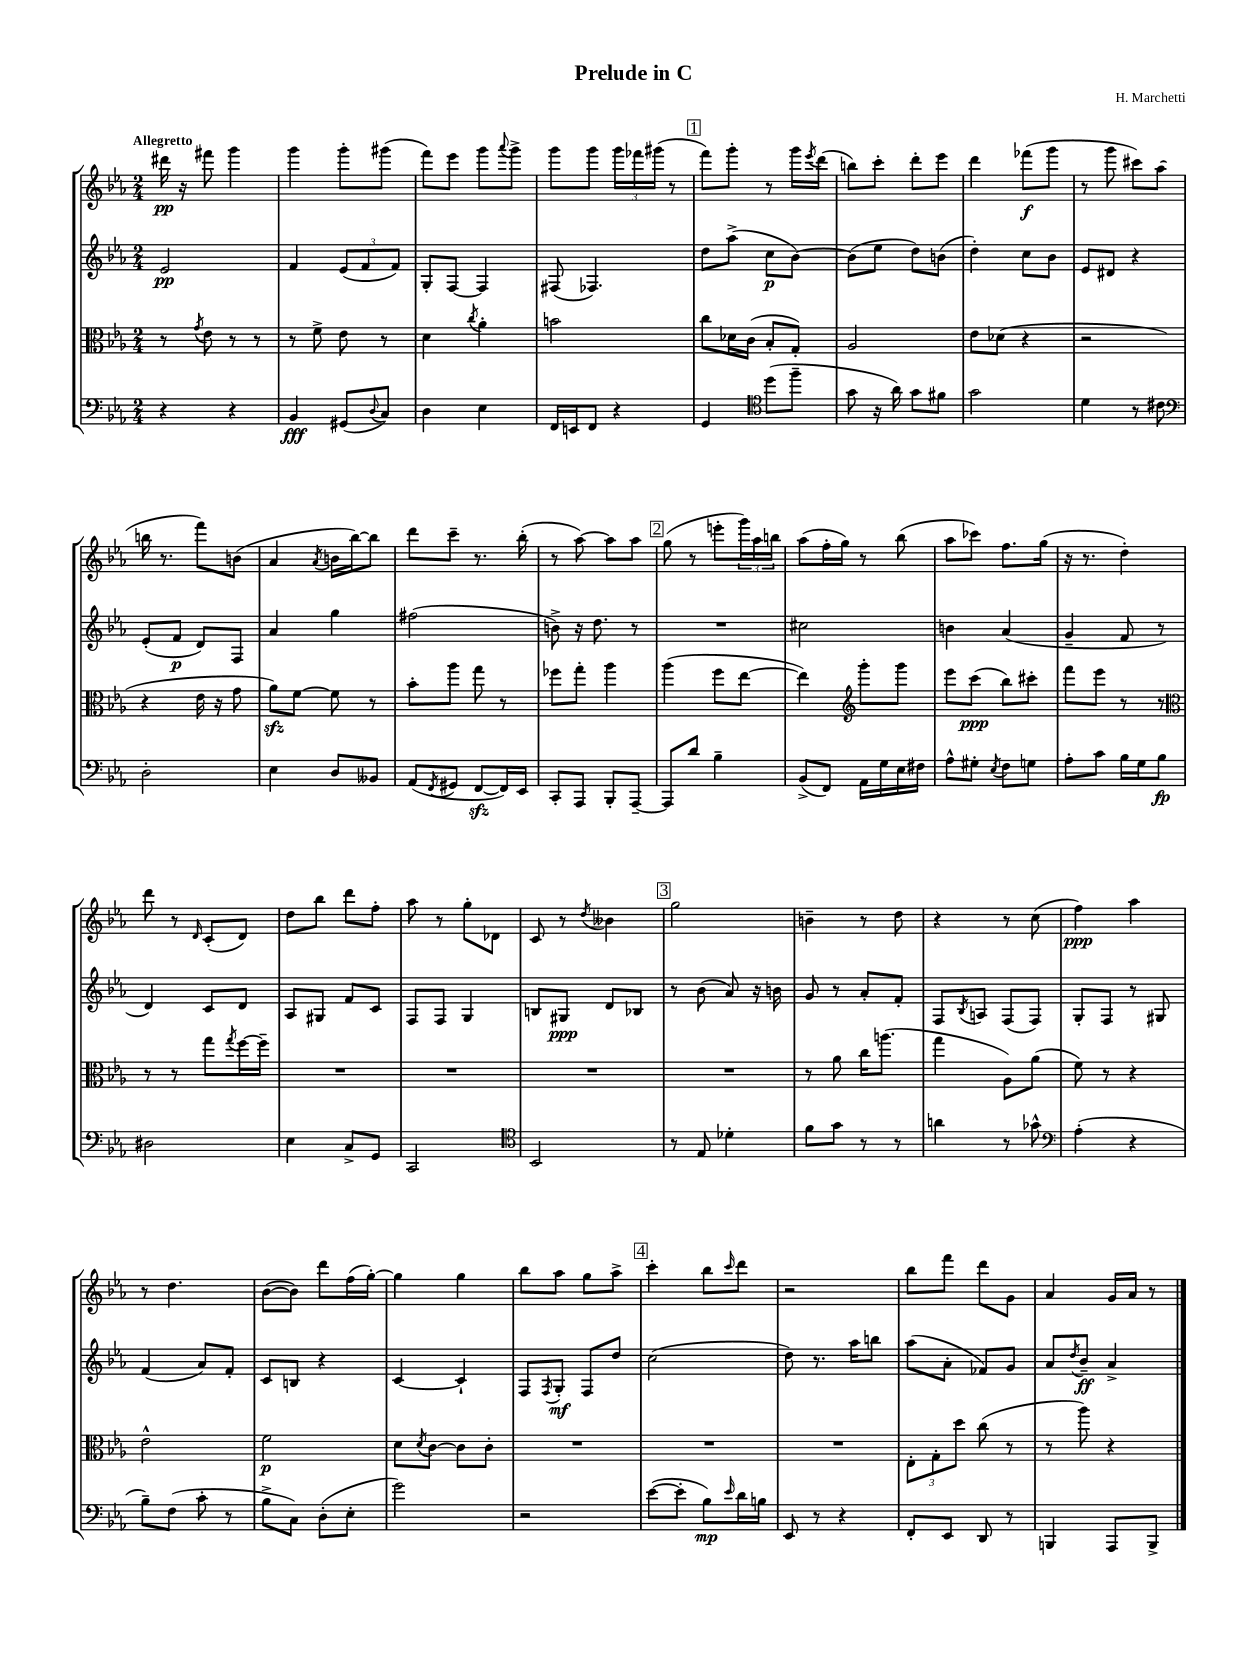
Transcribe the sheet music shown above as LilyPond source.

\header { title = "Prelude in C" composer = "H. Marchetti" }
<<
\new StaffGroup <<
\new Staff = "s0" {
    \clef treble \key ees \major \numericTimeSignature \time 2/4 \tempo "Allegretto"
    dis'''16\pp r16 fis'''8 g'''4 |
    g'''4 g'''8-. gis'''8( |
    f'''8) ees'''8 g'''8 \appoggiatura { aes'''8 } g'''8-> |
    g'''8 g'''8 \tuplet 3/2 { g'''16 fes'''16 gis'''16( } r8 |
    \mark \markup { \box "1" } f'''8) g'''8-. r8 g'''16 \acciaccatura { ees'''8 } d'''16( |
    b''8) c'''8-. d'''8-. ees'''8 |
    d'''4 fes'''8\f( g'''8 |
    r8 g'''8 cis'''8) aes''8( |
    b''16 r8. f'''8) b'8( |
    aes'4 \acciaccatura { aes'8 } b'16 bes''16~) bes''8 |
    d'''8 c'''8-- r8. bes''16-.( |
    r8 aes''8~) aes''8 aes''8 |
    \mark \markup { \box "2" } g''8( r8 e'''8-. \tuplet 3/2 { g'''16) aes''16 b''16 } |
    aes''8( f''16-. g''16) r8 bes''8( |
    aes''8 ces'''8) f''8. g''16( |
    r16 r8. d''4-.) |
    d'''8 r8 \grace { d'16 } c'8-.( d'8) |
    d''8 bes''8 d'''8 f''8-. |
    aes''8 r8 g''8-. des'8 |
    c'8 r8 \acciaccatura { d''8 } beses'4 |
    \mark \markup { \box "3" } g''2 |
    b'4-- r8 d''8 |
    r4 r8 c''8( |
    f''4\ppp) aes''4 |
    r8 d''4. |
    bes'8~( bes'8) d'''8 f''16( g''16~-.) |
    g''4 g''4 |
    bes''8 aes''8 g''8 aes''8-> |
    \mark \markup { \box "4" } c'''4-. bes''8 \grace { c'''16 } d'''8 |
    r2 |
    bes''8 f'''8 d'''8 g'8 |
    aes'4 g'16 aes'16 r8 \bar "|." |
}
\new Staff = "s1" {
    \clef treble \key ees \major \numericTimeSignature \time 2/4
    ees'2\pp |
    f'4 \tuplet 3/2 { ees'8( f'8 f'8) } |
    g8-. f8~ f4 |
    fis8( fes4.) |
    \mark \markup { \box "1" } d''8 aes''8->( c''8\p bes'8~) |
    bes'8( ees''8 d''8) b'8( |
    d''4-.) c''8 bes'8 |
    ees'8 dis'8 r4 |
    ees'8-.( f'8\p d'8) f8 |
    aes'4 g''4 |
    fis''2( |
    b'8->) r16 d''8. r8 |
    \mark \markup { \box "2" } R2 |
    cis''2 |
    b'4 aes'4( |
    g'4-- f'8 r8 |
    d'4) c'8 d'8 |
    aes8 gis8 f'8 c'8 |
    f8 f8 g4 |
    b8 gis8\ppp d'8 bes8 |
    \mark \markup { \box "3" } r8 bes'8( aes'8) r16 b'16 |
    g'8 r8 aes'8-. f'8-. |
    f8 \acciaccatura { bes8 } a8 f8( f8) |
    g8-. f8 r8 gis8 |
    f'4( aes'8) f'8-. |
    c'8 b8 r4 |
    c'4~ c'4-! |
    f8 \acciaccatura { f8 } g8-.\mf f8 d''8 |
    \mark \markup { \box "4" } c''2( |
    d''8) r8. aes''16 b''8 |
    aes''8( aes'8-. fes'8) g'8 |
    aes'8 \acciaccatura { d''8 } bes'8--\ff aes'4-> \bar "|." |
}
\new Staff = "s2" {
    \clef alto \key ees \major \numericTimeSignature \time 2/4
    r8 \acciaccatura { g'8 } ees'8 r8 r8 |
    r8 f'8-> ees'8 r8 |
    d'4 \acciaccatura { c''8 } aes'4-. |
    b'2 |
    \mark \markup { \box "1" } c''8 des'16 c'16( bes8-. g8-.) |
    aes2 |
    ees'8 des'8( r4 |
    r2 |
    r4 ees'16 r16 g'8 |
    aes'8\sfz) f'8~ f'8 r8 |
    bes'8-. aes''8 g''8 r8 |
    fes''8 g''8-. aes''4 |
    \mark \markup { \box "2" } aes''4( f''8 ees''8~ |
    ees''4) \clef treble g'''8-. g'''8 |
    ees'''8 c'''8\ppp( bes''8) cis'''8-. |
    f'''8 ees'''8 r8 r8 |
    \clef alto r8 r8 g''8 \acciaccatura { g''8 } f''16~ f''16-- |
    R2 |
    R2 |
    R2 |
    \mark \markup { \box "3" } R2 |
    r8 aes'8 c''16 a''8.( |
    g''4 aes8) aes'8( |
    f'8) r8 r4 |
    ees'2-^ |
    f'2\p |
    d'8 \acciaccatura { d'8 } c'8~ c'8 c'8-. |
    R2 |
    \mark \markup { \box "4" } R2 |
    R2 |
    \tuplet 3/2 { ees8-. g8-. d''8 } c''8( r8 |
    r8 aes''8) r4 \bar "|." |
}
\new Staff = "s3" {
    \clef bass \key ees \major \numericTimeSignature \time 2/4
    r4 r4 |
    bes,4\fff gis,8( \appoggiatura { d8 } c8) |
    d4 ees4 |
    f,16 e,16 f,8 r4 |
    \mark \markup { \box "1" } g,4 \clef tenor d''8( f''8-- |
    g'8 r16 aes'16) g'8 fis'8 |
    g'2 |
    d'4 r8 cis'8 |
    \clef bass d2-. |
    ees4 d8 beses,8 |
    aes,8( \acciaccatura { f,8 } gis,8 f,8~\sfz f,16) ees,16 |
    c,8-. aes,,8 bes,,8-. aes,,8~-- |
    \mark \markup { \box "2" } aes,,8 d'8 bes4-- |
    bes,8->( f,8) aes,16 g16 ees16 fis16 |
    aes8-^ gis8-. \acciaccatura { ees8 } f8 g8 |
    aes8-. c'8 bes16 g16 bes8\fp |
    dis2 |
    ees4 c8-> g,8 |
    c,2 |
    \clef tenor bes,2 |
    \mark \markup { \box "3" } r8 ees8 des'4-. |
    f'8 g'8 r8 r8 |
    a'4 r8 ges'8-^ |
    \clef bass aes4-.( r4 |
    bes8--) f8( c'8-. r8 |
    bes8-> c8) d8-.( ees8-. |
    g'2) |
    r2 |
    \mark \markup { \box "4" } ees'8~( ees'8-. bes8\mp) \grace { ees'16 } d'16 b16 |
    ees,8 r8 r4 |
    f,8-. ees,8 d,8 r8 |
    b,,4 aes,,8 b,,8-> \bar "|." |
}
>>
>>
\layout { \context { \Score \remove "Bar_number_engraver" } }
